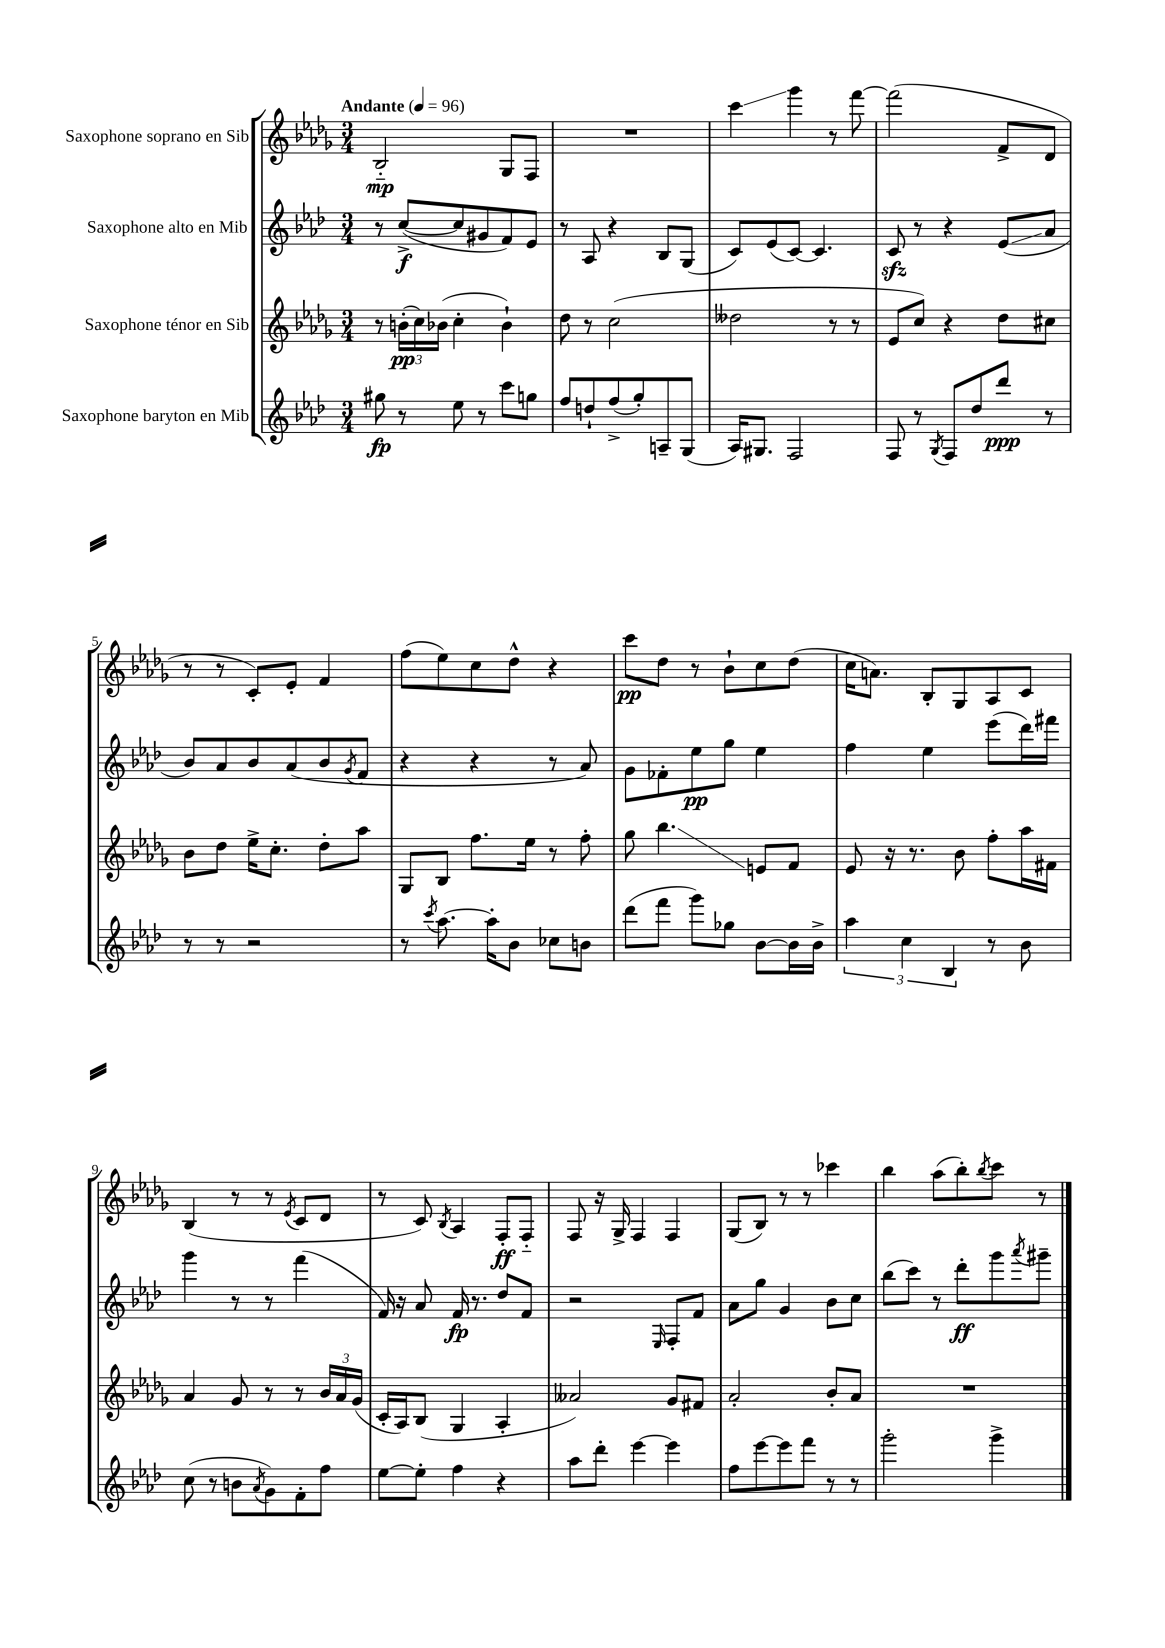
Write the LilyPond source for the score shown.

<<
\new StaffGroup <<
\new Staff = "s0" \with { instrumentName = "Saxophone soprano en Sib" } {
    \clef treble \key des \major \numericTimeSignature \time 3/4 \tempo "Andante" 4 = 96
    bes2-_\mp ges8 f8 |
    R2. |
    c'''4\glissando ges'''4 r8 f'''8~ |
    f'''2( f'8-> des'8 |
    r8 r8 c'8-.) ees'8-. f'4 |
    f''8( ees''8) c''8 des''8-^ r4 |
    c'''8\pp des''8 r8 bes'8-! c''8 des''8( |
    c''16 a'8.) bes8-. ges8 aes8 c'8 |
    bes4( r8 r8 \acciaccatura { ees'8 } c'8 des'8 |
    r8 c'8) \acciaccatura { bes8 } aes4 f8-.\ff f8-_ |
    f8 r16 ges16-> f4 f4 |
    ges8( bes8) r8 r8 ces'''4 |
    bes''4 aes''8( bes''8-.) \acciaccatura { bes''8 } c'''8 r8 \bar "|." |
}
\new Staff = "s1" \with { instrumentName = "Saxophone alto en Mib" } {
    \clef treble \key aes \major \numericTimeSignature \time 3/4
    r8 c''8~->\f( c''8 gis'8 f'8) ees'8 |
    r8 aes8 r4 bes8 g8( |
    c'8) ees'8( c'8~) c'4. |
    c'8\sfz r8 r4 ees'8\glissando( aes'8 |
    bes'8) aes'8 bes'8 aes'8( bes'8 \acciaccatura { g'8 } f'8 |
    r4 r4 r8 aes'8) |
    g'8 fes'8-. ees''8\pp g''8 ees''4 |
    f''4 ees''4 ees'''8( des'''16) fis'''16 |
    g'''4 r8 r8 f'''4( |
    f'16) r16 aes'8 f'16\fp r8. des''8 f'8 |
    r2 \grace { ees16 } f8-. f'8 |
    aes'8 g''8 g'4 bes'8 c''8 |
    bes''8( c'''8) r8 des'''8-.\ff g'''8 \acciaccatura { aes'''8 } gis'''8-- \bar "|." |
}
\new Staff = "s2" \with { instrumentName = "Saxophone ténor en Sib" } {
    \clef treble \key des \major \numericTimeSignature \time 3/4
    r8 \tuplet 3/2 { b'16-.\pp( c''16) bes'16( } c''4-. bes'4-!) |
    des''8 r8 c''2( |
    deses''2 r8 r8 |
    ees'8 c''8) r4 des''8 cis''8 |
    bes'8 des''8 ees''16-> c''8.-. des''8-. aes''8 |
    ges8 bes8 f''8. ees''16 r8 f''8-. |
    ges''8 bes''4.\glissando e'8 f'8 |
    ees'8 r16 r8. bes'8 f''8-. aes''16 fis'16 |
    aes'4 ges'8 r8 r8 \tuplet 3/2 { bes'16 aes'16 ges'16( } |
    c'16-. aes16) bes8( ges4 aes4-. |
    aeses'2) ges'8 fis'8 |
    aes'2-. bes'8-. aes'8 |
    R2. \bar "|." |
}
\new Staff = "s3" \with { instrumentName = "Saxophone baryton en Mib" } {
    \clef treble \key aes \major \numericTimeSignature \time 3/4
    gis''8\fp r8 ees''8 r8 c'''8 g''8 |
    f''8 d''8-! f''8->( g''8-.) a8-- g8( |
    aes16) gis8. f2 |
    f8 r8 \acciaccatura { g8 } f8 des''8 des'''8\ppp r8 |
    r8 r8 r2 |
    r8 \acciaccatura { c'''8 } aes''8.~ aes''16-. bes'8 ces''8 b'8 |
    des'''8( f'''8 g'''8) ges''8 bes'8~ bes'16 bes'16-> |
    \tuplet 3/2 { aes''4 c''4 bes4 } r8 bes'8 |
    c''8( r8 b'8 \acciaccatura { aes'8 } g'8) f'8-. f''8 |
    ees''8~ ees''8-. f''4 r4 |
    aes''8 des'''8-. ees'''4~ ees'''4 |
    f''8 ees'''8~ ees'''8 f'''8 r8 r8 |
    g'''2-. g'''4-> \bar "|." |
}
>>
>>
